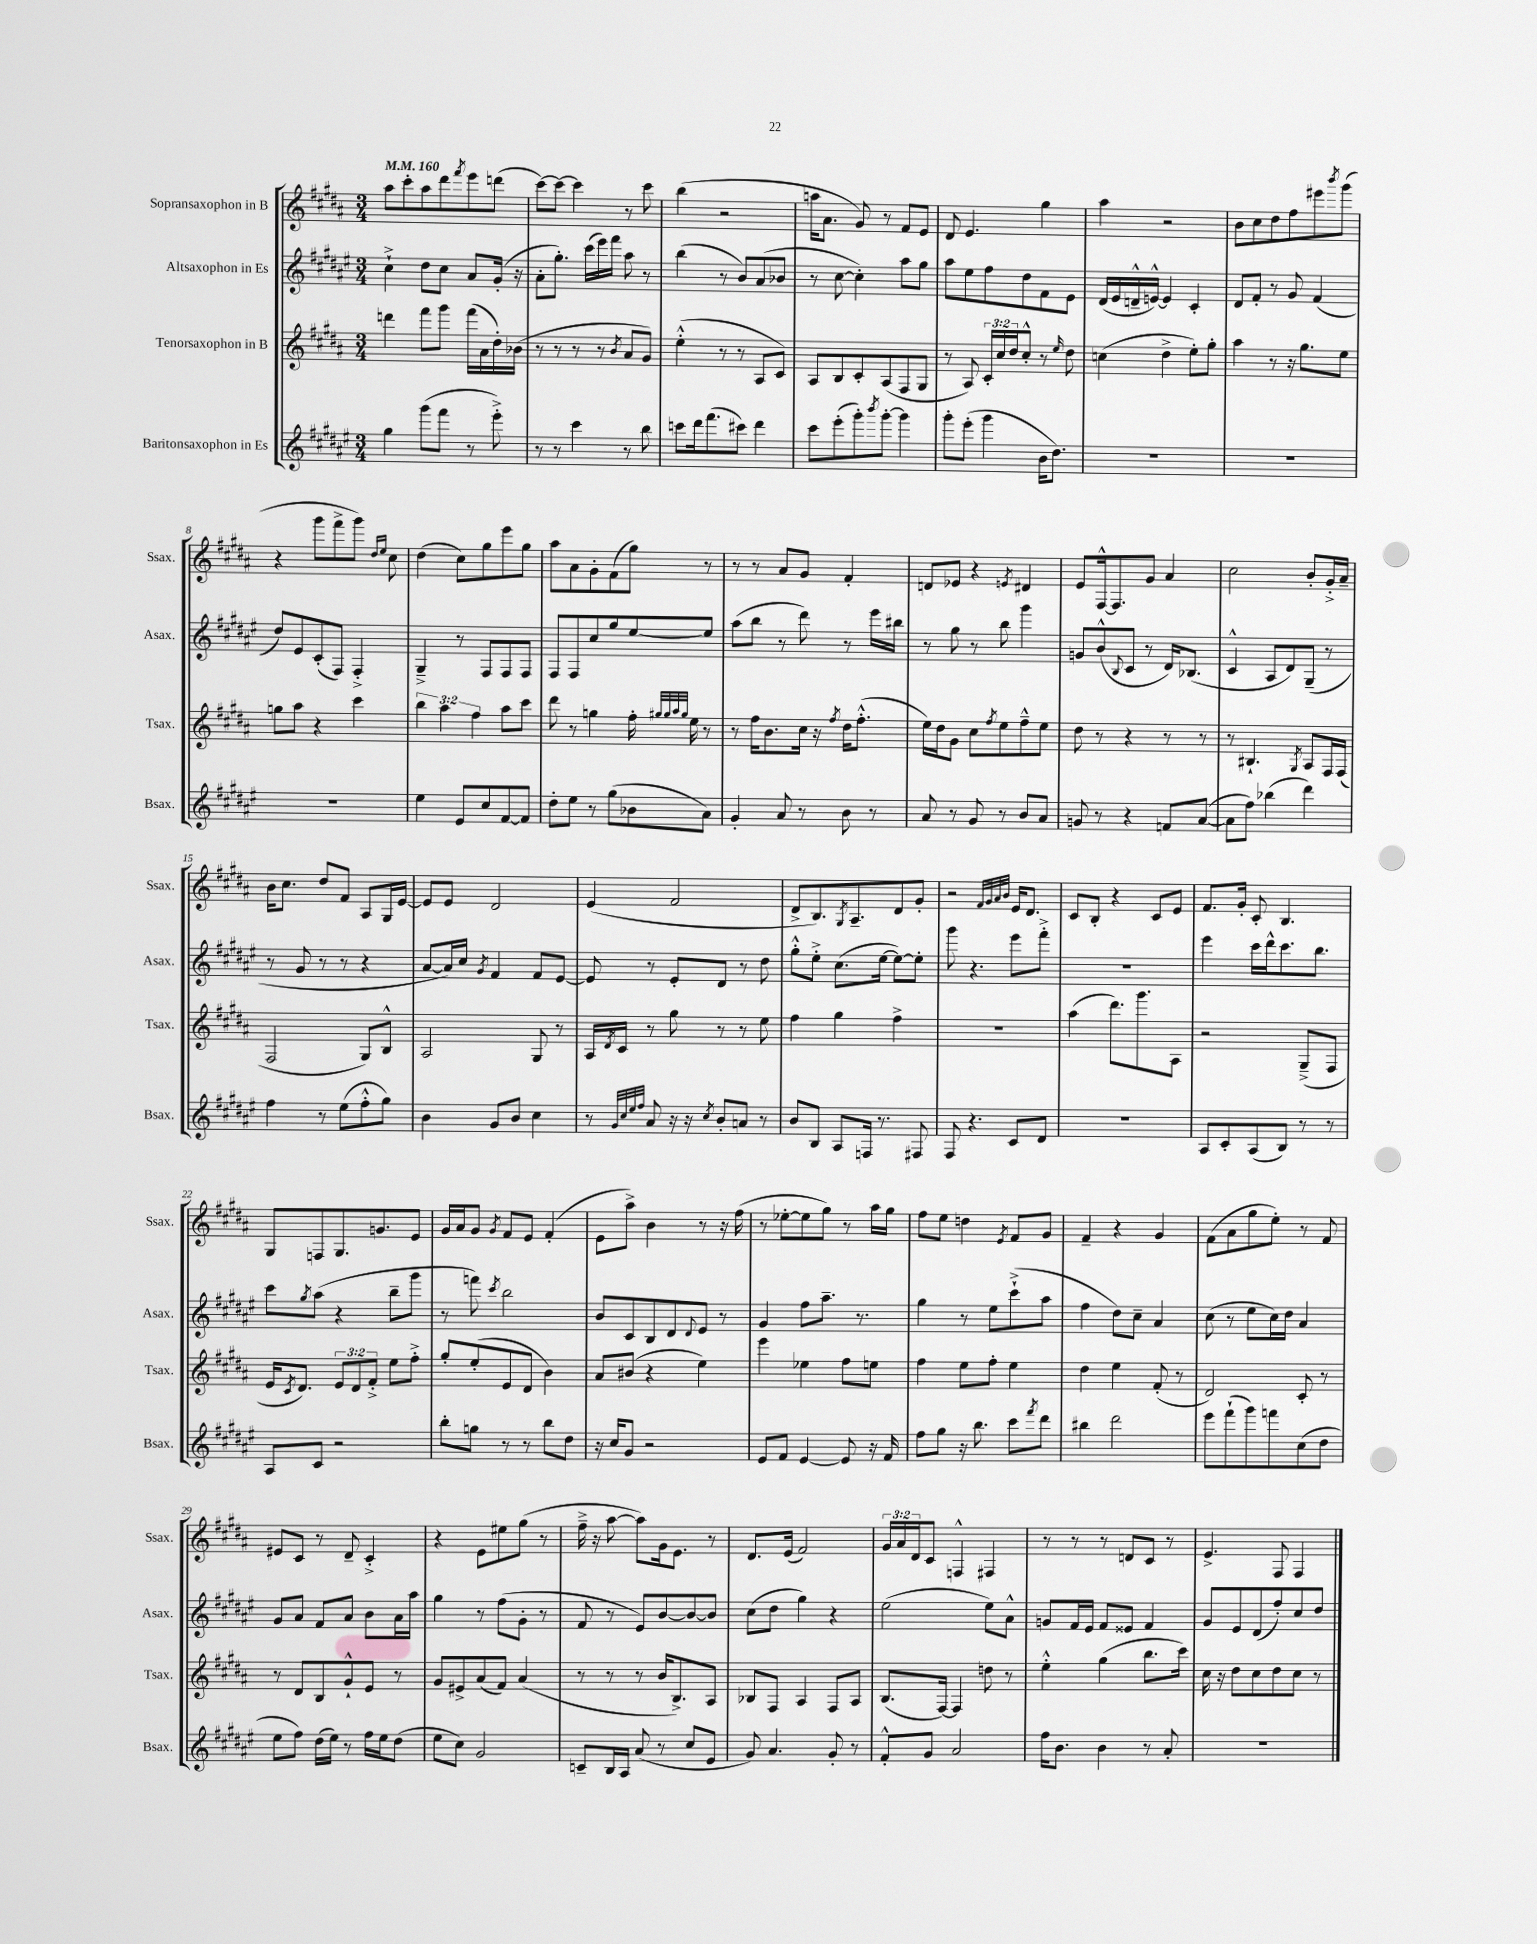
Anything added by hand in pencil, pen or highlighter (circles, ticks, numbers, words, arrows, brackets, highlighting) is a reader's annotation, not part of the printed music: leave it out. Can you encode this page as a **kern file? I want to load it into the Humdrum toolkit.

**kern	**kern	**kern	**kern
*part4	*part3	*part2	*part1
*staff4	*staff3	*staff2	*staff1
*I"Baritonsaxophon in Es	*I"Tenorsaxophon in B	*I"Altsaxophon in Es	*I"Sopransaxophon in B
*I'Bsax.	*I'Tsax.	*I'Asax.	*I'Ssax.
*clefG2	*clefG2	*clefG2	*clefG2
*k[f#c#g#d#a#e#]	*k[f#c#g#d#a#]	*k[f#c#g#d#a#e#]	*k[f#c#g#d#a#]
*M3/4	*M3/4	*M3/4	*M3/4
*MM160	*MM160	*MM160	*MM160
=1	=1	=1	=1
4gg#\	4dddn\	4cc#`^\	8aa#\L
.	.	.	8ccc#'\
(8ggg#\L	8fff#\L	8dd#\L	8aa#\
8fff#\J	8ggg#\J	8cc#\J	8ddd#\
.	.	.	8qfff#/
8r	(16fff#\LL	8a#/L	8eee\
.	16a#\	.	.
8eee#'^\)	16dd#'\)	(16g#'/Jk	(8dddn\J
.	(16b-X\JJ	16r	.
=2	=2	=2	=2
8r	8r	8a#'\L	[8ccc#\L)
8r	8r	8.gg#'\J)	8ccc#\J_
4ccc#\	8r	.	4ccc#\]
.	.	(16ccc#\LL	.
.	8r	16eee#\)	.
.	.	16fff#\JJ	.
.	8qb/	.	.
8r	8a#/L	8aa#\	8r
8bb\	8g#/J)	8r	8ccc#\
=3	=3	=3	=3
8cccn\L	(4ee'^^\	(4bb\	(4bb\
16ddd#\k	.	.	.
(8.fff#\	.	.	.
.	8r	8r	2r
8ccc#X\J)	8r	8b/L)	.
4ddd#\	8A#/L	(8a#/	.
.	8c#/J)	8b-X/J	.
=4	=4	=4	=4
8ccc#\L	8A#/L	8r	16aan\KL
.	.	.	8.a#\J
(8eee#'\	8B/	[8cc#\	.
8ggg#'\)	8c#'/	4cc#'\])	8g#/)
8qbbb/	.	.	.
[8ggg#'\J	(8A#/	.	8r
4ggg#\]	8F#/	8aa#\L	8f#/L
.	8G#/J	8gg#\J	8e/J
=5	=5	=5	=5
8ggg#'\L	8r	8aa#\L	8d#/
(8eee#'\J	8A#/)	8ee#\	4.e/
4ggg#\	24c#'/LL	8ff#\	.
.	24cc#/	.	.
.	24dd#/J	.	.
.	8cc#'^^/J	8dd#\	.
16b\KL	8r	8f#\	4gg#\
8.dd#\J)	.	.	.
.	16qqee/	.	.
.	8dd#\	8e#\J	.
=6	=6	=6	=6
2.r	(4ccn\	(16d#/LL	4aa#\
.	.	16e#/	.
.	.	16dn~^^/	.
.	.	[16en^^/JJ)	.
.	4dd#^\	4e/]	2r
.	8ee'\L)	4c#'/	.
.	8gg#'\J	.	.
=7	=7	=7	=7
2.r	4aa#\	8d#/L	8b\L
.	.	8f#'/J	8cc#\
.	8r	8r	8dd#\
.	16r	8g#/	8ff#\
.	8.gg#\L	.	.
.	.	(4f#/	8eee#X\
.	.	.	8qbbb/
.	8ee\J	.	(8ggg#\J
!!LO:LB:g=z
=8	=8	=8	=8
2.r	8ggn\L	8dd#/L)	4r
.	8aa#\J	8e#/	.
.	4r	(8c#'/	8ggg#\L
.	.	8F#/J)	8fff#^\
.	4ccc#\	4F#'^/	8ggg#\J)
.	.	.	16qqdd#/LL
.	.	.	16qqee/JJ
.	.	.	8cc#\
=9	=9	=9	=9
4ee#\	6bb\	4G#~^/	(4dd#\
.	6aa#\	.	.
8e#/L	.	8r	8cc#\L)
.	6ff#\	.	.
8cc#/	.	8F#/L	8gg#\
[8f#/	8aa#\L	8F#/	8eee\
8f#/J]	8ccc#\J	8F#/J	8gg#\J
=10	=10	=10	=10
8dd#'\L	8ddd#\	8F#/L	8aa#\L
8ee#\J	8r	8F#/	8a#\
8r	4ggn\	8cc#/	8g#'\
(8gg#\L	.	8gg#/	(8f#\
8b-X\	16ff#'\	[8ee#/	8gg#\J)
.	32qqgg#X/LLL	.	.
.	32qqgg#/	.	.
.	32qqaa#/	.	.
.	32qqgg#/JJJ	.	.
.	16ee\	.	.
8a#\J)	8r	8ee#/J]	8r
=11	=11	=11	=11
4g#'/	8r	(8aa#\L	8r
.	16ff#\KL	8bb\J	8r
.	8.b\	.	.
8a#/	.	8r	8a#/L
8r	16cc#\Jk	8ddd#\)	8g#/J
.	16r	.	.
.	8qff#/	.	.
8b\	16dd#\KL	8r	4f#'/
.	(8.ff#'^^\J	.	.
8r	.	16eee#\LL	.
.	.	16bb#X\JJ	.
=12	=12	=12	=12
8a#/	16ee\LL)	8r	8dn/L
.	16dd#\J	.	.
8r	8g#\J	8gg#\	8e-X/J
8g#/	8cc#\L	8r	4r
.	8qff#/	.	.
8r	8ee\	8bb\	.
.	.	.	8qen/
8b/L	8ff#~^^\	4ggg#\	4d#X/
8a#/J	8ee\J	.	.
=13	=13	=13	=13
8gn/	8dd#\	8gn/L	8e/L
8r	8r	(8b^^/	[16F#^^/k
.	.	.	8.F#/]
.	.	8qqB/	.
4r	4r	8c#/J	.
.	.	8r	8g#/J
8fn/L	8r	16d#/KL)	4a#/
.	.	(8.B-X/J	.
([8a#/J	8r	.	.
=14	=14	=14	=14
8a#\L]	8r	4c#^^/	2cc#\
8ff#\J)	4.B#X`/	.	.
(4bb-X\	.	8A#/L	.
.	.	8d#/)	.
.	8qG#/	.	.
4ddd#\)	8A#/L	(8G#~/J	8b'/L
.	16F#/L	8r	16g#'^/L
.	(16F#/JJ	.	16a#~/JJ
!!LO:LB:g=z
=15	=15	=15	=15
4ff#\	2F#/	8r	16b\KL
.	.	.	8.cc#\J
.	.	8g#/	.
8r	.	8r	8dd#/L
(8ee#\L	.	8r	8f#/J
8ff#'^^\	8G#/L)	4r	8A#/L
8gg#\J)	8B^^/J	.	16G#/L
.	.	.	[16e/JJ
=16	=16	=16	=16
4b\	2A#/	[8a#/L	8e/L]
.	.	16a#/L])	8e/J
.	.	16cc#/JJ	.
.	.	8qg#/	.
8g#/L	.	4f#/	2d#/
8b/J	.	.	.
4cc#\	8G#/	8f#/L	.
.	8r	[8e#/J	.
=17	=17	=17	=17
8r	16A#/LL	8e#/]	(4e/
.	8qd#/	.	.
.	16c#/JJ	.	.
32qqg#/LLL	.	.	.
32qqcc#/	.	.	.
32qqee#/	.	.	.
32qqff#/JJJ	.	.	.
8a#/	8r	8r	.
16r	8gg#\	8e#'/L	2f#/
16r	.	.	.
8qcc#/	.	.	.
8b'/L	8r	8d#/J	.
8an/J	8r	8r	.
8r	8ee\	8dd#\	.
=18	=18	=18	=18
8b/L	4ff#\	8gg#'^^\L	8d#^/L
8B/J	.	8ee#'^\J	8.B/)
8A#/L	4gg#\	(8.cc#\L	.
.	.	.	8qG#/
.	.	.	8.A#~/
16Fn/Jk	.	.	.
8.r	.	[16ee#\Jk	.
.	4ff#^\	8ee#\L_)	8d#/
8F#X/	.	8ee#'\J]	8g#'/J
=19	=19	=19	=19
8F#/	2.r	8ggg#\	2r
4.r	.	4.r	.
.	.	.	32qqf#/LLL
.	.	.	32qqg#/
.	.	.	32qqa#/
.	.	.	32qqb/JJJ
8c#/L	.	8eee#\L	16e/KL
.	.	.	8.d#/J
8d#/J	.	8fff#'^\J	.
=20	=20	=20	=20
2.r	(4aa#\	2.r	8c#/L
.	.	.	8B'/J
.	8.ddd#\L)	.	4r
.	8.ggg#\	.	.
.	.	.	8c#/L
.	8A#\J	.	8e/J
=21	=21	=21	=21
8A#/L	2r	4eee#\	8.f#/L
8c#'/	.	.	.
.	.	.	16g#'/Jk
(8A#/	.	16ccc#\LL	8c#'/
.	.	16ddd#^^\J	.
8B/J)	.	8.ccc#\	4.B/
8r	(8G#~^/L	.	.
.	.	8.bb\J	.
8r	8F#/J	.	.
!!LO:LB:g=z
=22	=22	=22	=22
8A#/L	16e/KL	8ccc#\L	8G#/L
.	8qc#/	.	.
.	8.d#/J)	.	.
.	.	8qgg#/	.
8c#/J	.	(8aa#\J	8Fn/
2r	12e/L	4r	8.G#/
.	12d#/	.	.
.	12f#'^/J	.	.
.	.	.	8.gn/
.	8ee\L	8bb~\L	.
.	8ff#'^\J	8ggg#\J	8e/J
=23	=23	=23	=23
8bb'\L	8gg#'/L	8r	16g#/LL
.	.	.	16a#/J
8ggn\J	(8ee'/	8fffn\)	8g#/J
.	.	8qccc#/	8qg#/
8r	8e/	2bb\	8f#/L
8r	8d#/J	.	8e/J
8bb\L	4b\)	.	(4f#'/
8dd#\J	.	.	.
=24	=24	=24	=24
16r	8a#/L	8b/L	8e\L
16cc#/KL	.	.	.
8g#/J	(8b#X/J	8c#/	8aa#^\J)
2r	4r	8B/	4b\
.	.	8d#/	.
.	.	8qqd#/	.
.	4ee\)	8e#/J	8r
.	.	8r	16r
.	.	.	(16ff#\
=25	=25	=25	=25
8e#/L	4eee\	4g#/	8r
8f#/J	.	.	[8ee-X'\L
[4e#/	4ee-X\	8ff#\L	8ee-\]
.	.	8.aa#~\J	8gg#\J)
8e#/]	8ff#\L	.	8r
.	.	8.r	.
16r	8een\J	.	16aa#\LL
16f#/	.	.	16gg#\JJ
=26	=26	=26	=26
8ff#\L	4ff#\	4gg#\	8ff#\L
8gg#\J	.	.	8ee\J
16r	8ee\L	8r	4ddn\
8.bb\	.	.	.
.	8ff#'\J	8ee#\L	.
.	.	.	8qe/
8ccc#\L	4ee\	(8ccc#`^\	8f#/L
8qfff#/	.	.	.
8ddd#\J	.	8aa#\J	8g#/J
=27	=27	=27	=27
4bb#X\	4dd#\	4ff#\	4f#~/
2ddd#\	4ee\	8dd#\L)	4r
.	.	8cc#~\J	.
.	(8f#'/	4a#/	4g#/
.	8r	.	.
=28	=28	=28	=28
8eee#\L	2d#/)	(8cc#\	(8f#\L
(8fff#`\	.	8r	8a#\
8ggg#\)	.	8ee#\L	8gg#\
8fffn\	.	16cc#\L)	8ee'\J)
.	.	16dd#\JJ	.
(8cc#\	8c#'/	4a#/	8r
8dd#\J	8r	.	8f#/
!!LO:LB:g=z
=29	=29	=29	=29
8ee#\L	8r	8g#/L	8e#X/L
8ff#\J)	8d#/L	8a#/J	8c#/J
(16dd#\LL	8B/	8f#/L	8r
16ee#\JJ)	.	.	.
8r	8g#`^^/	8a#/J	8d#~/
16ff#\LL	8e/J	8b\L	4c#'^/
16ee#\J	.	.	.
(8dd#\J	8r	16a#\L	.
.	.	16aa#\JJ	.
=30	=30	=30	=30
8ee#\L	8g#/L	4gg#\	4r
8cc#\J)	8e#X^/	.	.
2g#/	(8a#/	8r	8e\L
.	8f#/J)	(8ff#\L	8ee#X\
.	(4a#/	8g#'\J	(8gg#\J
.	.	8r	8r
=31	=31	=31	=31
8cn~/L	8r	8f#/	16ff#~^\
.	.	.	16r
16B/L	8r	8r	[8aa#\
16A#/JJ	.	.	.
(8a#/	8r	8e#/L)	8aa#\L])
8r	16b/KL	[8b/	16g#\k
.	8.B^/)	.	8.e\J
8cc#/L	.	8b/_	.
8e#/J	8A#/J	8b/J]	8r
=32	=32	=32	=32
8g#/)	8B-X/L	(8cc#\L	8.d#/L
4.a#/	8F#/J	8dd#\J	.
.	.	.	(16e/Jk
.	4A#/	4gg#\)	2f#/)
8g#'/	8F#/L	4r	.
8r	8A#/J	.	.
=33	=33	=33	=33
8f#'^^/L	(8.B/L	(2ee#\	24g#/LL
.	.	.	24a#/
.	.	.	24d#/J
8g#/J	.	.	8c#/J
.	[16F#/Jk)	.	.
2a#/	4F#/]	.	4Fn^^/
.	8ddn\	8ee#\L)	4F#X/
.	8r	8a#^^\J	.
=34	=34	=34	=34
16ff#\KL	4ee'^^\	8gn/L	8r
8.b\J	.	.	.
.	.	16f#/L	8r
.	.	16e#/JJ	.
4b\	(4gg#\	8f#/L	8r
.	.	8e##X/J	8dn/L
8r	8.bb\L	4f#/	8c#/J
8a#'/	.	.	8r
.	16ccc#\Jk)	.	.
=35	=35	=35	=35
2.r	16cc#\	8g#/L	4.e^/
.	16r	.	.
.	8dd#\L	8e#/	.
.	8cc#\	(8d#/	.
.	8dd#\	8ff#'/)	8F#/
.	8cc#\J	8cc#/	4F#/
.	8r	8dd#/J	.
==	==	==	==
*-	*-	*-	*-
